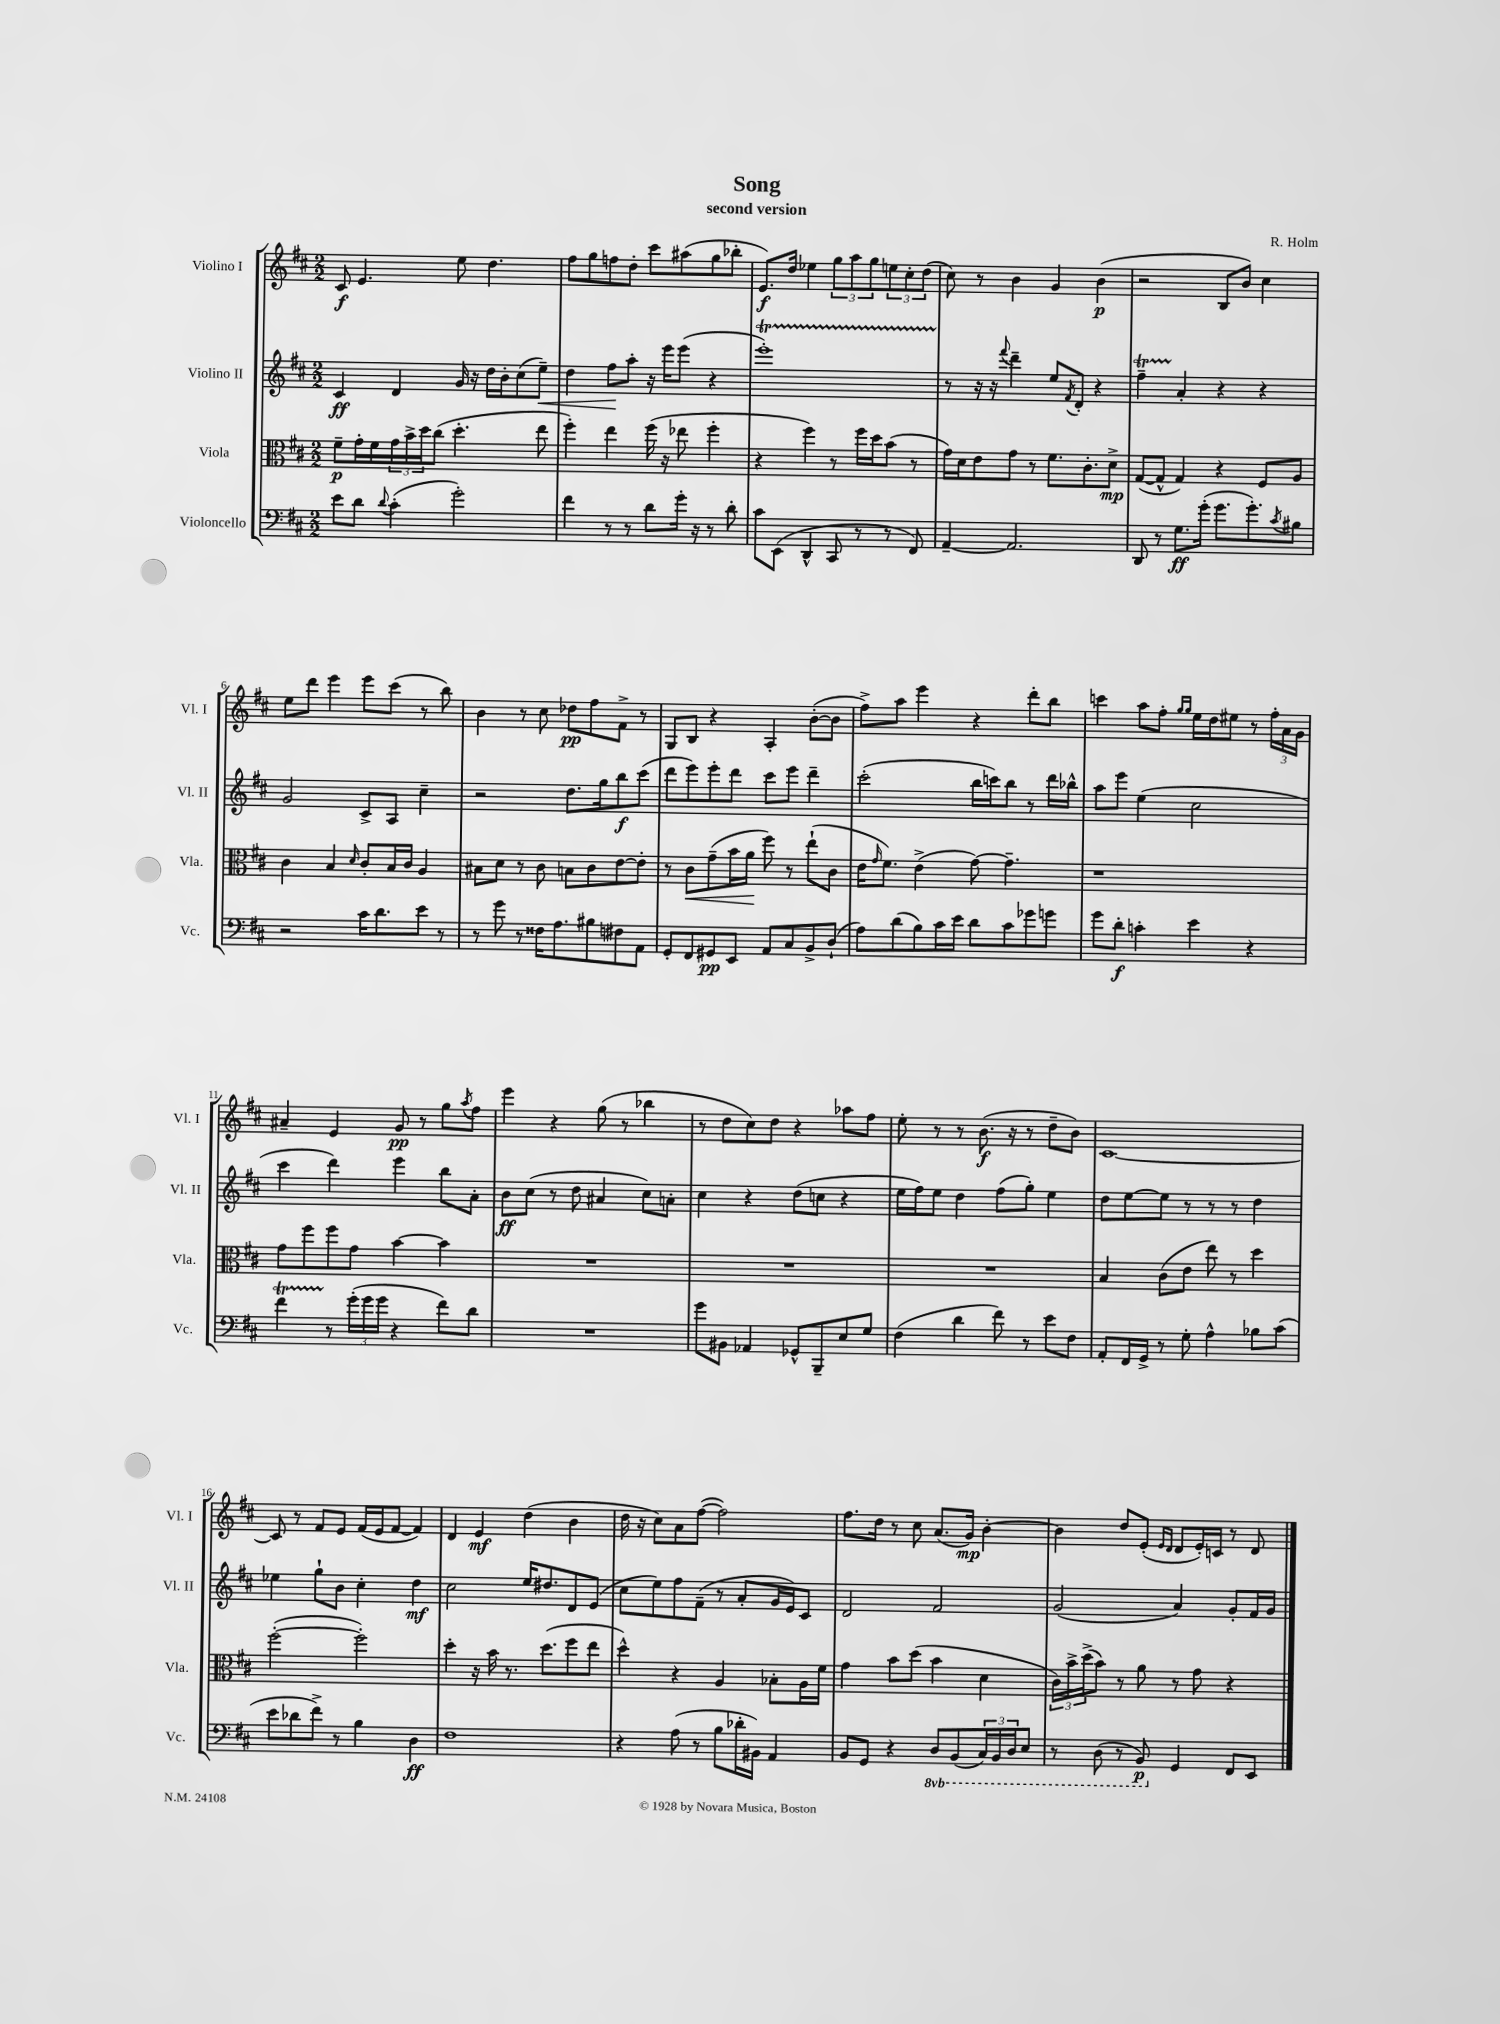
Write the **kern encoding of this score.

**kern	**dynam	**kern	**dynam	**kern	**dynam	**kern	**dynam
*part4	*part4	*part3	*part3	*part2	*part2	*part1	*part1
*staff4	*staff4	*staff3	*staff3	*staff2	*staff2	*staff1	*staff1
*I"Violoncello	*	*I"Viola	*	*I"Violino II	*	*I"Violino I	*
*I'Vc.	*	*I'Vla.	*	*I'Vl. II	*	*I'Vl. I	*
*clefF4	*	*clefC3	*	*clefG2	*	*clefG2	*
*k[f#c#]	*	*k[f#c#]	*	*k[f#c#]	*	*k[f#c#]	*
*M2/2	*	*M2/2	*	*M2/2	*	*M2/2	*
=1	=1	=1	=1	=1	=1	=1	=1
8e\L	.	8f#~\L	p	4c#/	ff	8c#/	f
8d\J	.	16g'\L	.	.	.	4.e/	.
.	.	16f#\	.	.	.	.	.
8qqd/	.	.	.	.	.	.	.
(4c#'\	.	24g\	.	4d/	.	.	.
.	.	24b^\	.	.	.	.	.
.	.	24dd\J	.	.	.	.	.
.	.	(8cc#\J	.	.	.	.	.
2g'\)	.	4.dd'\	.	16g/	.	8ee\	.
.	.	.	.	16r	.	.	.
.	.	.	.	16dd\LL	.	4.dd\	.
.	.	.	.	16b'\J	.	.	.
.	.	.	.	(8cc#\	.	.	.
!	!	!	!	!	!LO:HP:b	!	!
.	.	8ee\	.	8ee~\J)	<	.	.
=2	=2	=2	=2	=2	=2	=2	=2
4f#\	.	4ff#'\)	.	4dd\	.	8ff#\L	.
.	.	.	.	.	.	8gg\	.
8r	.	4ee\	.	8ff#\L	.	8ffn\	.
8r	.	.	.	8aa'\J	[	8dd'\J	.
8d\L	.	(16ff#\	.	16r	.	8ccc#\L	.
.	.	16r	.	16eee\KL	.	.	.
16g'\Jk	.	8ee-X\	.	(8eee\J	.	(8aa#X\	.
16r	.	.	.	.	.	.	.
8r	.	4ff#'\	.	4r	.	8gg\	.
8d'\	.	.	.	.	.	8bb-X'\J	.
=3	=3	=3	=3	=3	=3	=3	=3
8c#\L	.	4r	.	1eeeT')	.	8.e/L)	f
(8EE\J	.	.	.	.	.	.	.
.	.	.	.	.	.	16dd/Jk	.
4DD^^/	.	4ff#\)	.	.	.	4ee-X\	.
8CC#/	.	8r	.	.	.	12gg\L	.
.	.	.	.	.	.	12aa\	.
8r	.	16ff#\LL	.	.	.	.	.
.	.	.	.	.	.	12gg\	.
.	.	16dd\J	.	.	.	.	.
8r	.	(8b\J	.	.	.	12een\	.
.	.	.	.	.	.	12cc#'\	.
8FF#/)	.	8r	.	.	.	.	.
.	.	.	.	.	.	(12dd\J	.
=4	=4	=4	=4	=4	=4	=4	=4
[4AA~/	.	16g\LL)	.	8r	.	8cc#\)	.
.	.	16d\J	.	.	.	.	.
.	.	8e\	.	16r	.	8r	.
.	.	.	.	16r	.	.	.
.	.	.	.	8qqfff#/	.	.	.
2.AA/]	.	8g\J	.	4ddd~\	.	4b\	.
.	.	8r	.	.	.	.	.
.	.	8.f#\L	.	8ee/L	.	4g/	.
.	.	.	.	8qf#/	.	.	.
.	.	.	.	8d'/J	.	.	.
.	.	8.c#'\	.	.	.	.	.
.	.	.	.	4r	.	(4b\	p
.	.	8d^\J	mp	.	.	.	.
=5	=5	=5	=5	=5	=5	=5	=5
8DD/	.	([8G/L	.	4ff#t~\	.	2r	.
8r	.	8G^^/J]	.	.	.	.	.
8.G\L	ff	4G/)	.	4a'/	.	.	.
(16g'\Jk	.	.	.	.	.	.	.
8.g\L	.	4r	.	4r	.	8B/L	.
.	.	.	.	.	.	8b/J)	.
8.g'\)	.	.	.	.	.	.	.
.	.	8F#/L	.	4r	.	4cc#\	.
8qc#/	.	.	.	.	.	.	.
8B#X\J	.	8A/J	.	.	.	.	.
!!LO:LB:g=z
=6	=6	=6	=6	=6	=6	=6	=6
2r	.	4c#\	.	2g/	.	8ee\L	.
.	.	.	.	.	.	8ddd\J	.
.	.	4B/	.	.	.	4eee\	.
.	.	16qqd/	.	.	.	.	.
16c#\KL	.	8c#'/L	.	8c#^/L	.	8eee\L	.
8.d\	.	.	.	.	.	.	.
.	.	16B/L	.	8A/J	.	(8ccc#\J	.
.	.	16c#/JJ	.	.	.	.	.
8e\J	.	4A/	.	4cc#~\	.	8r	.
8r	.	.	.	.	.	8bb\)	.
=7	=7	=7	=7	=7	=7	=7	=7
8r	.	8B#X\L	.	2r	.	4b\	.
8g\	.	8d\J	.	.	.	.	.
8r	.	8r	.	.	.	8r	.
16F##X\KL	.	8c#\	.	.	.	8cc#\	.
8.A\	.	.	.	.	.	.	.
.	.	8Bn\L	.	8.dd\L	.	8dd-X\L	pp
8B#X\	.	8c#\	.	.	.	8ff#\	.
.	.	.	.	16gg\k	.	.	.
8F#X\	.	[8e\	.	8bb\	f	8f#^\J	.
8AA\J	.	8e'\J]	.	(8ccc#\J	.	8r	.
=8	=8	=8	=8	=8	=8	=8	=8
8GG'/L	.	8r	.	8ddd\L	.	8G/L	.
!	!	!	!LO:HP:b	!	!	!	!
8FF#/	.	8c#\L	<	8eee\)	.	8B/J	.
8GG#X/	pp	(8g~\	.	8eee'\	.	4r	.
8EE/J	.	16b\L	.	8ddd\J	.	.	.
.	.	16a\JJ	.	.	.	.	.
8AA/L	.	8ff#\)	[	8ccc#\L	.	4A'/	.
8C#/	.	8r	.	8eee\J	.	.	.
8BB^/	.	(8ee`\L	.	4ddd~\	.	([8b'\L	.
(8D`/J	.	8c#\J	.	.	.	8b\J]	.
=9	=9	=9	=9	=9	=9	=9	=9
8A\L)	.	16e\KL	.	(2ccc#'\	.	8ff#^\L)	.
.	.	16qqg/	.	.	.	.	.
.	.	8.f#\J)	.	.	.	.	.
(8d\	.	.	.	.	.	8aa\J	.
8B\)	.	(4e^\	.	.	.	4eee\	.
16c#\L	.	.	.	.	.	.	.
16e\JJ	.	.	.	.	.	.	.
8d\L	.	[8g\)	.	16bb\LL	.	4r	.
.	.	.	.	16cccn\J)	.	.	.
8c#\	.	4.g~\]	.	8bb\J	.	.	.
8g-X\	.	.	.	8r	.	8ddd'\L	.
8gn\J	.	.	.	16ddd\LL	.	8bb\J	.
.	.	.	.	16bb-X^^\JJ	.	.	.
=10	=10	=10	=10	=10	=10	=10	=10
8g\L	.	1r	.	8aa\L	.	4cccn\	.
8d'\J	f	.	.	8eee\J	.	.	.
4cn'\	.	.	.	(4ee\	.	8aa\L	.
.	.	.	.	.	.	8ff#'\J	.
.	.	.	.	.	.	16qqgg/LL	.
.	.	.	.	.	.	16qqgg/JJ	.
4e\	.	.	.	2cc#\	.	16ee\LL	.
.	.	.	.	.	.	16dd\J	.
.	.	.	.	.	.	8ee#X\J	.
4r	.	.	.	.	.	8r	.
.	.	.	.	.	.	24ff#'\LL	.
.	.	.	.	.	.	24a\	.
.	.	.	.	.	.	24g\JJ	.
!!LO:LB:g=z
=11	=11	=11	=11	=11	=11	=11	=11
4f#t\	.	8g\L	.	4ccc#\	.	4a#X~/	.
.	.	8ff#\	.	.	.	.	.
8r	.	8ff#\	.	4ddd\)	.	4e/	.
(24g'\LL	.	8g\J	.	.	.	.	.
24g\	.	.	.	.	.	.	.
24g\JJ	.	.	.	.	.	.	.
4r	.	[4b\	.	4eee\	.	8g/	pp
.	.	.	.	.	.	8r	.
8f#\L)	.	4b\]	.	8bb\L	.	8gg\L	.
.	.	.	.	.	.	8qaa/	.
8d\J	.	.	.	8a'\J	.	8ff#\J	.
=12	=12	=12	=12	=12	=12	=12	=12
1r	.	1r	.	8b\L	ff	4eee\	.
.	.	.	.	(8cc#\J	.	.	.
.	.	.	.	8r	.	4r	.
.	.	.	.	8dd\	.	.	.
.	.	.	.	4a#X/	.	(8gg\	.
.	.	.	.	.	.	8r	.
.	.	.	.	8cc#\L)	.	4bb-X\	.
.	.	.	.	8an'\J	.	.	.
=13	=13	=13	=13	=13	=13	=13	=13
8g\L	.	1r	.	4cc#\	.	8r	.
8BB#X\J	.	.	.	.	.	8dd\L	.
4AA-X/	.	.	.	4r	.	8cc#\)	.
.	.	.	.	.	.	8dd\J	.
8GG-X^^/L	.	.	.	(8dd\L	.	4r	.
8BBB~/	.	.	.	8ccn\J	.	.	.
8E/	.	.	.	4r	.	8aa-X\L	.
8G/J	.	.	.	.	.	8ff#\J	.
=14	=14	=14	=14	=14	=14	=14	=14
(4F#\	.	1r	.	16ee\LL	.	8ee'\	.
.	.	.	.	16ff#\J)	.	.	.
.	.	.	.	8ee\J	.	8r	.
4d\	.	.	.	4dd\	.	8r	.
.	.	.	.	.	.	(8.b\	f
8f#\)	.	.	.	(8ff#\L	.	.	.
.	.	.	.	.	.	16r	.
8r	.	.	.	8gg'\J)	.	8r	.
8e\L	.	.	.	4ee\	.	8dd~\L	.
8F#\J	.	.	.	.	.	8b\J)	.
=15	=15	=15	=15	=15	=15	=15	=15
8AA'/L	.	4B/	.	8dd\L	.	[1c#	.
16FF#/L	.	.	.	[8ee\	.	.	.
16GG^/JJ	.	.	.	.	.	.	.
8r	.	(8c#\L	.	8ee\J]	.	.	.
8G'\	.	8e\J	.	8r	.	.	.
4A^^\	.	8ee\)	.	8r	.	.	.
.	.	8r	.	8r	.	.	.
8B-X\L	.	4dd\	.	4dd\	.	.	.
(8c#\J	.	.	.	.	.	.	.
!!LO:LB:g=z
=16	=16	=16	=16	=16	=16	=16	=16
8e\L	.	([2ff#'\	.	4ee-X\	.	8c#/]	.
8d-X\	.	.	.	.	.	8r	.
8f#^\J)	.	.	.	8gg`\L	.	8f#/L	.
8r	.	.	.	8b\J	.	8e/J	.
4B\	.	2ff#'\])	.	4cc#'\	.	(16f#/LL	.
.	.	.	.	.	.	16e/J	.
.	.	.	.	.	.	[8f#/J	.
4D\	ff	.	.	4dd\	mf	4f#/])	.
=17	=17	=17	=17	=17	=17	=17	=17
1F#	.	4dd'\	.	2cc#\	.	4d/	.
.	.	16r	.	.	.	4e/	mf
.	.	16b\	.	.	.	.	.
.	.	8.r	.	.	.	.	.
.	.	.	.	16ee/KL	.	(4dd\	.
.	.	(8.dd\L	.	8.dd#X/	.	.	.
.	.	8ff#\	.	8d/	.	4b\	.
.	.	8ee\J	.	(8e/J	.	.	.
=18	=18	=18	=18	=18	=18	=18	=18
4r	.	4dd^^\)	.	8cc#\L	.	16dd\	.
.	.	.	.	.	.	16r	.
.	.	.	.	8ee\)	.	8cc#\L)	.
(8A\	.	4r	.	8ff#\	.	8a\	.
8r	.	.	.	(8f#~\J	.	([8ff#\J	.
8B\L	.	4A/	.	8r	.	2ff#\])	.
16d-X'\L	.	.	.	8a'/L	.	.	.
16BB#X\JJ)	.	.	.	.	.	.	.
4AA/	.	8B-X'\L	.	16g/L	.	.	.
.	.	.	.	16e/J)	.	.	.
.	.	16A\L	.	8c#/J	.	.	.
.	.	16f#\JJ	.	.	.	.	.
=19	=19	=19	=19	=19	=19	=19	=19
8BB/L	.	4g\	.	2d/	.	8.ff#\L	.
8GG/J	.	.	.	.	.	.	.
.	.	.	.	.	.	16dd\Jk	.
4r	.	8b\L	.	.	.	8r	.
.	.	(8dd\J	.	.	.	8cc#\	.
*8ba	*	*	*	*	*	*	*
8DD/L	.	4b\	.	2f#/	.	(8.a/L	.
(8BBB/	.	.	.	.	.	.	.
.	.	.	.	.	.	16g/Jk)	mp
24CC#/L)	.	4d\	.	.	.	[4b'\	.
24BBB/	.	.	.	.	.	.	.
24DD/J	.	.	.	.	.	.	.
8EE/J	.	.	.	.	.	.	.
=20	=20	=20	=20	=20	=20	=20	=20
8r	.	24c#\LL)	.	(2g/	.	4b\]	.
.	.	24b^\	.	.	.	.	.
.	.	(24dd^\J	.	.	.	.	.
(8DD\	.	8b\J)	.	.	.	.	.
8r	.	8r	.	.	.	8dd/L	.
8BBB/)	p	8a\	.	.	.	(8e'/J	.
.	.	.	.	.	.	16qqe/LL	.
.	.	.	.	.	.	16qqd/JJ	.
*X8ba	*	*	*	*	*	*	*
4GG/	.	8r	.	4a/)	.	8d/L	.
.	.	8g\	.	.	.	16e'/L)	.
.	.	.	.	.	.	16cn/JJ	.
8FF#/L	.	4r	.	8g'/L	.	8r	.
8EE/J	.	.	.	16f#/L	.	8d/	.
.	.	.	.	16g/JJ	.	.	.
==	==	==	==	==	==	==	==
*-	*-	*-	*-	*-	*-	*-	*-
